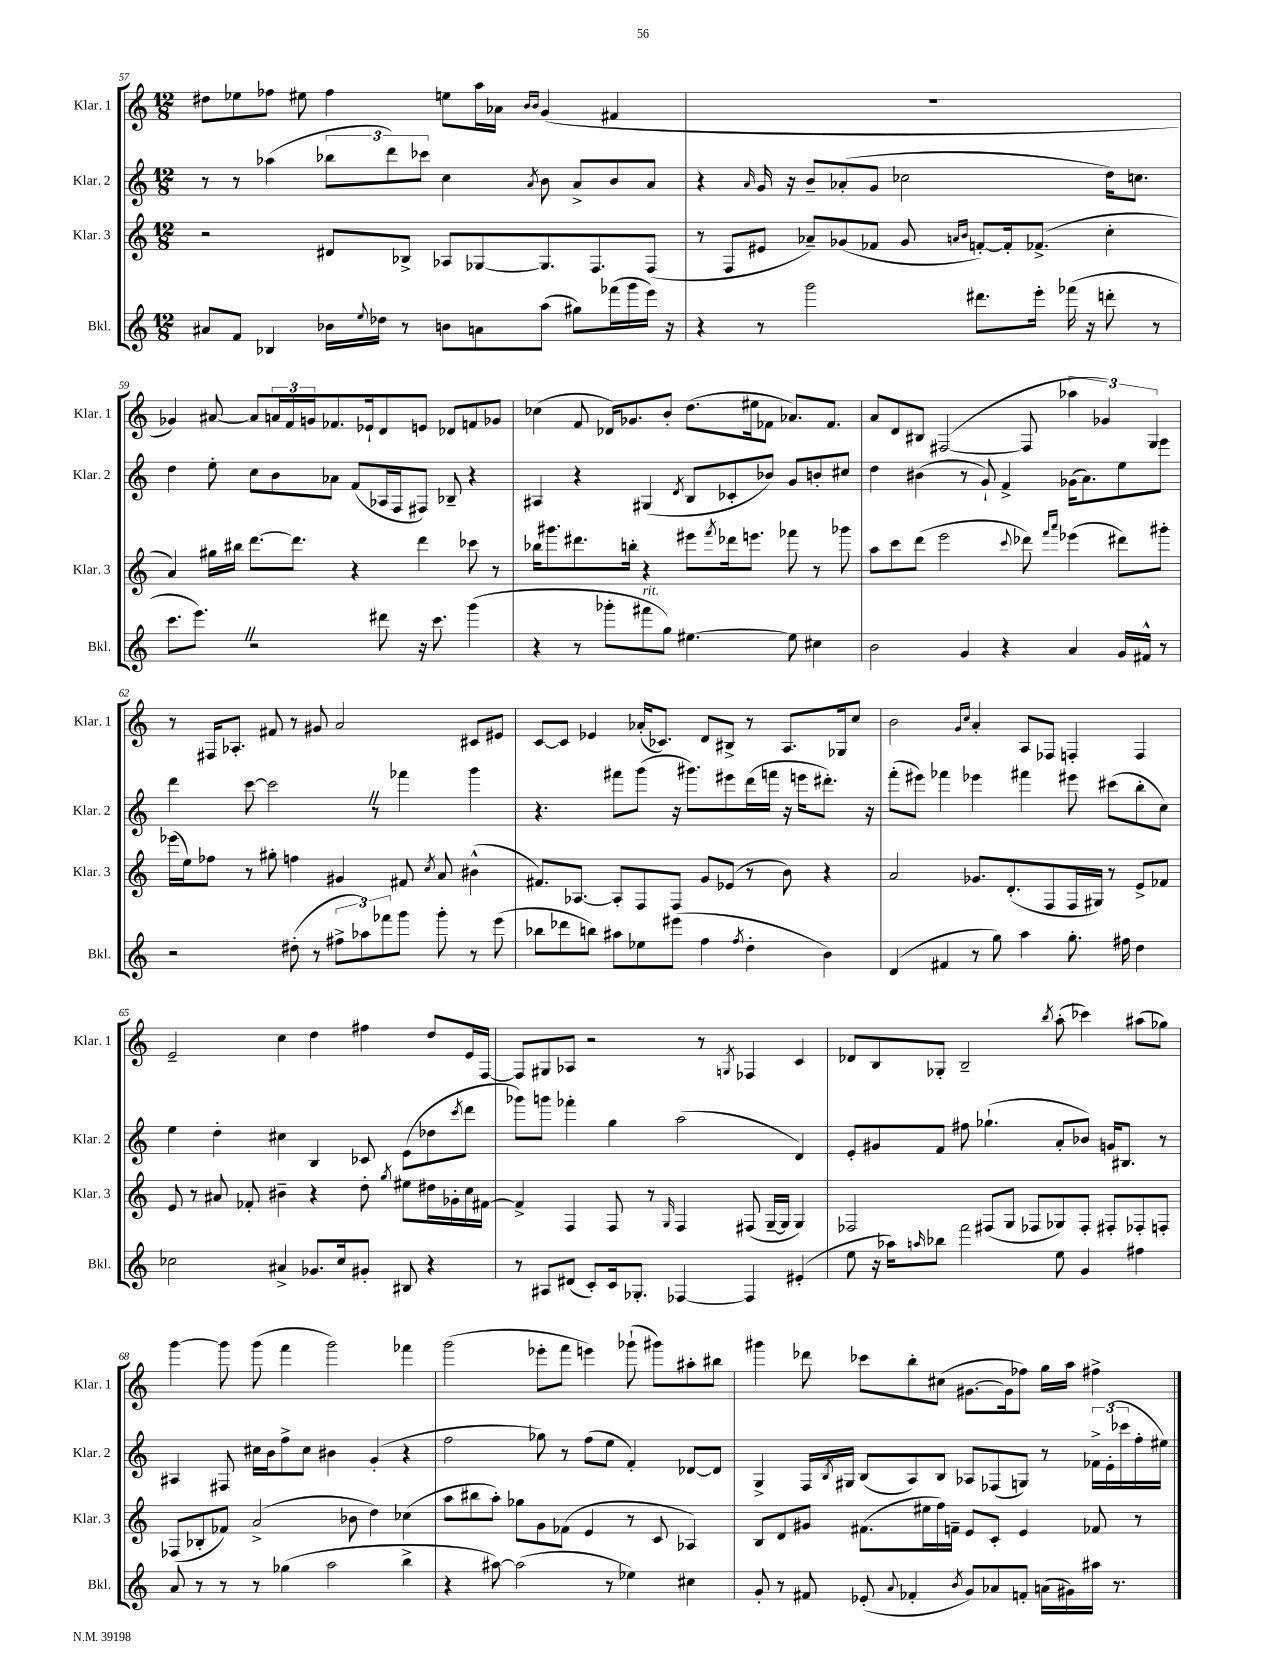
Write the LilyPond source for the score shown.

<<
\new StaffGroup <<
\new Staff = "s0" \with { instrumentName = "Klar. 1" shortInstrumentName = "Klar. 1" } {
    \clef treble \key c \major \numericTimeSignature \time 12/8
    dis''8 ees''8 fes''8 eis''8 fes''4 e''8 a''16 aes'16 \grace { b'16 b'16 } g'4( fis'4 |
    R1. |
    ges'4) ais'8~ ais'8 \tuplet 3/2 { a'16 f'16 g'16 } fes'8. ees'16-! d'8 e'8 des'8 f'8 ges'8 |
    ces''4( f'8 des'16) ges'8. b'8-. d''8.( eis''16 fes'8 aes'8.) fes'8. |
    a'8 d'8 bis8 fis2~( fis8 \tuplet 3/2 { aes''4 ges'4) g4 } |
    r8 fis16 aes8.-. fis'8 r8 gis'8 a'2 cis'8 eis'8 |
    c'8~ c'8 ees'4 aes'16-.( ces'8.) d'8 bis8-> r8 a8. ges16 c''8 |
    b'2 \grace { g'16 c''16 } a'4-. a8 fes8 f4-. f4 |
    e'2-- c''4 d''4 fis''4 d''8 e'16 f16~ |
    f8 gis8 aes8 r2 r8 \acciaccatura { g8 } fes4 c'4 |
    des'8 b8 ges8-. b2-- \acciaccatura { b''8 } a''8-.( ces'''4) ais''8( ges''8) |
    g'''4~ g'''8 g'''8( f'''4 g'''2) fes'''4 |
    g'''2( ees'''8-. f'''8 e'''4) ges'''8-!( gis'''8) ais''8-. bis''8 |
    gis'''4 des'''8 ces'''8 b''8-. cis''8( gis'8.~ gis'16 fes''8) g''16 a''16 fis''4-> \bar "|." |
}
\new Staff = "s1" \with { instrumentName = "Klar. 2" shortInstrumentName = "Klar. 2" } {
    \clef treble \key c \major \numericTimeSignature \time 12/8
    r8 r8 aes''4( \tuplet 3/2 { bes''8 d'''8) ces'''8 } c''4 \acciaccatura { a'8 } b'8 a'8-> b'8 a'8 |
    r4 \grace { a'16 } g'16 r16 b'8-- aes'8-.( g'8 ces''2 d''16) c''8. |
    d''4 e''8-. c''8 b'8 aes'8 f'8( aes16 f16 fis8) bes8-- r4 |
    ais4 r4 gis4( \acciaccatura { d'8 } b8 ces'8-. bes'8) g'8 b'8-. cis''8 |
    d''4 bis'4( r8 g'8-!) f'4-> ges'16( a'8.) e''8 e'''8 |
    d'''4 c'''8~ c'''2 \once \override BreathingSign.text = \markup { \musicglyph "scripts.caesura.straight" } \breathe r8 fes'''4 g'''4 |
    r4. fis'''8 g'''8( r16 gis'''8.) eis'''8 d'''16( f'''16 r16 e'''16 dis'''8.-.) r16 |
    f'''8-.( eis'''8) fes'''4 ees'''4 fis'''4 eis'''8 cis'''8( b''8-. c''8) |
    e''4 d''4-. cis''4 b4 ces'8 e'8( des''8 \acciaccatura { c'''8 } d'''8 |
    ges'''8) g'''8 fes'''4-. g''4 a''2( d'4) |
    e'8-. gis'8 f'8 fis''8 ges''4.-!( a'8-. bes'8) g'16 bis8. r8 |
    ais4 fis8 cis''16 b'16 f''8-> cis''8 bis'4 g'4-.( r4 |
    f''2 ges''8) r8 f''8( e''8 f'4-.) des'8~ des'8 |
    g4-> f16 \acciaccatura { b8 } gis16 b8( a8) b8 aes8 fes8( g8) r8 \tuplet 3/2 { fes'16-> e'16-.( ces'''16 } f''16-. eis''16) \bar "|." |
}
\new Staff = "s2" \with { instrumentName = "Klar. 3" shortInstrumentName = "Klar. 3" } {
    \clef treble \key c \major \numericTimeSignature \time 12/8
    r2 dis'8 bes8-> aes8 ges8~ ges8. f8. f8( |
    r8 f8 eis'8 aes'8--) ges'8( fes'8 ges'8 \grace { a'16 b'16 } f'8~-.) f'16-. fes'8.->( c''4-. |
    a'4) gis''16 bis''16 d'''8.~ d'''8. r4 d'''4 ces'''8 r8 |
    bes''16 gis'''8. dis'''8. b''16-. r4 eis'''8 \acciaccatura { f'''8 } des'''16 e'''8. fes'''8 r8 ges'''8 |
    a''8 c'''8 d'''8( e'''2 \appoggiatura { c'''8 } des'''8) \grace { f'''16 a'''16 } ees'''4( dis'''8) gis'''8-. |
    ees'''16( e''16) fes''8 r8 gis''8-. f''4 gis'4 fis'8 \acciaccatura { c''8 } a'8 bis'4-^( |
    fis'8.) aes8.~ aes8-. f8 f8 g'8 ees'8( r8 b'8) r4 |
    a'2 ges'8. d'8.-.( f8 f16 gis16) r8 e'8-> fes'8 |
    e'8 r8 ais'8 fes'8-. bis'4-- r4 d''8-. \acciaccatura { g''8 } eis''8 dis''16 ges'16-. c''16 fis'16~ |
    fis'4-> f4 f8 r8 \grace { g16 } f4 fis8( g16~-- g16 g4) |
    fes2 fis8( g8 fes8 ges8) fes8-. fis8-. fes8-. f8-. |
    fes8( bes8-. fes'8) a'2->( bes'8 d''4) ces''4( |
    a''8 bis''8 a''8-.) ges''8 g'8 fes'8( e'4 r8 c'8 aes4) |
    b8 d'8 gis'8 fis'8.( eis''16 f''16) f'16-- e'8 c'8-. e'4 fes'8 r8 \bar "|." |
}
\new Staff = "s3" \with { instrumentName = "Bkl." shortInstrumentName = "Bkl." } {
    \clef treble \key c \major \numericTimeSignature \time 12/8
    ais'8 f'8 bes4 bes'16 \appoggiatura { e''8 } des''16 r8 b'8 a'8 a''8( gis''8) fes'''16( g'''16 e'''16) r16 |
    r4 r8 g'''2 dis'''8. e'''16-. fes'''16( r16 d'''8-. r8 |
    c'''8. e'''8.) \once \override BreathingSign.text = \markup { \musicglyph "scripts.caesura.straight" } \breathe r2 dis'''8 r16 c'''8. g'''4( |
    r4 r8 ges'''8-. fis'''8^\markup { \italic "rit." } g''8) eis''4.~ eis''8 cis''4 |
    b'2 g'4 r4 a'4 g'16 fis'16-^ r8 |
    r2 dis''8-.( r8 \tuplet 3/2 { fis''8-> aes''8) fes'''8 } g'''8 g'''8-. r8 e'''8( |
    bes''8 des'''8 b''8) ais''8 ees''8 eis'''8( f''4 \acciaccatura { f''8 } d''4-. b'4) |
    d'4( fis'4 r8 g''8) a''4 g''8.-. fis''16 d''4 |
    ces''2 ais'4-> ges'8. ces''16 gis'8-. bis8 r4 |
    r8 ais8 dis'8( c'8-.) c'16 ges8.-. fes4~ fes4 eis'4-.( |
    e''8 r16 aes''16) \grace { a''16 } bes''8 f'''2 e''8 g'4 fis''4 |
    a'8 r8 r8 r8 ges''4( a''2 b''4-> |
    r4 ais''8~) ais''2( r8 ees''4) cis''4 |
    g'8-. r8 fis'8 ees'8-.( \appoggiatura { a'8 } fes'4-. \acciaccatura { b'8 } g'8) aes'8 f'8-. a'16( gis'16) ais''16 r8. \bar "|." |
}
>>
>>
\layout { \context { \Score currentBarNumber = #57 } }
